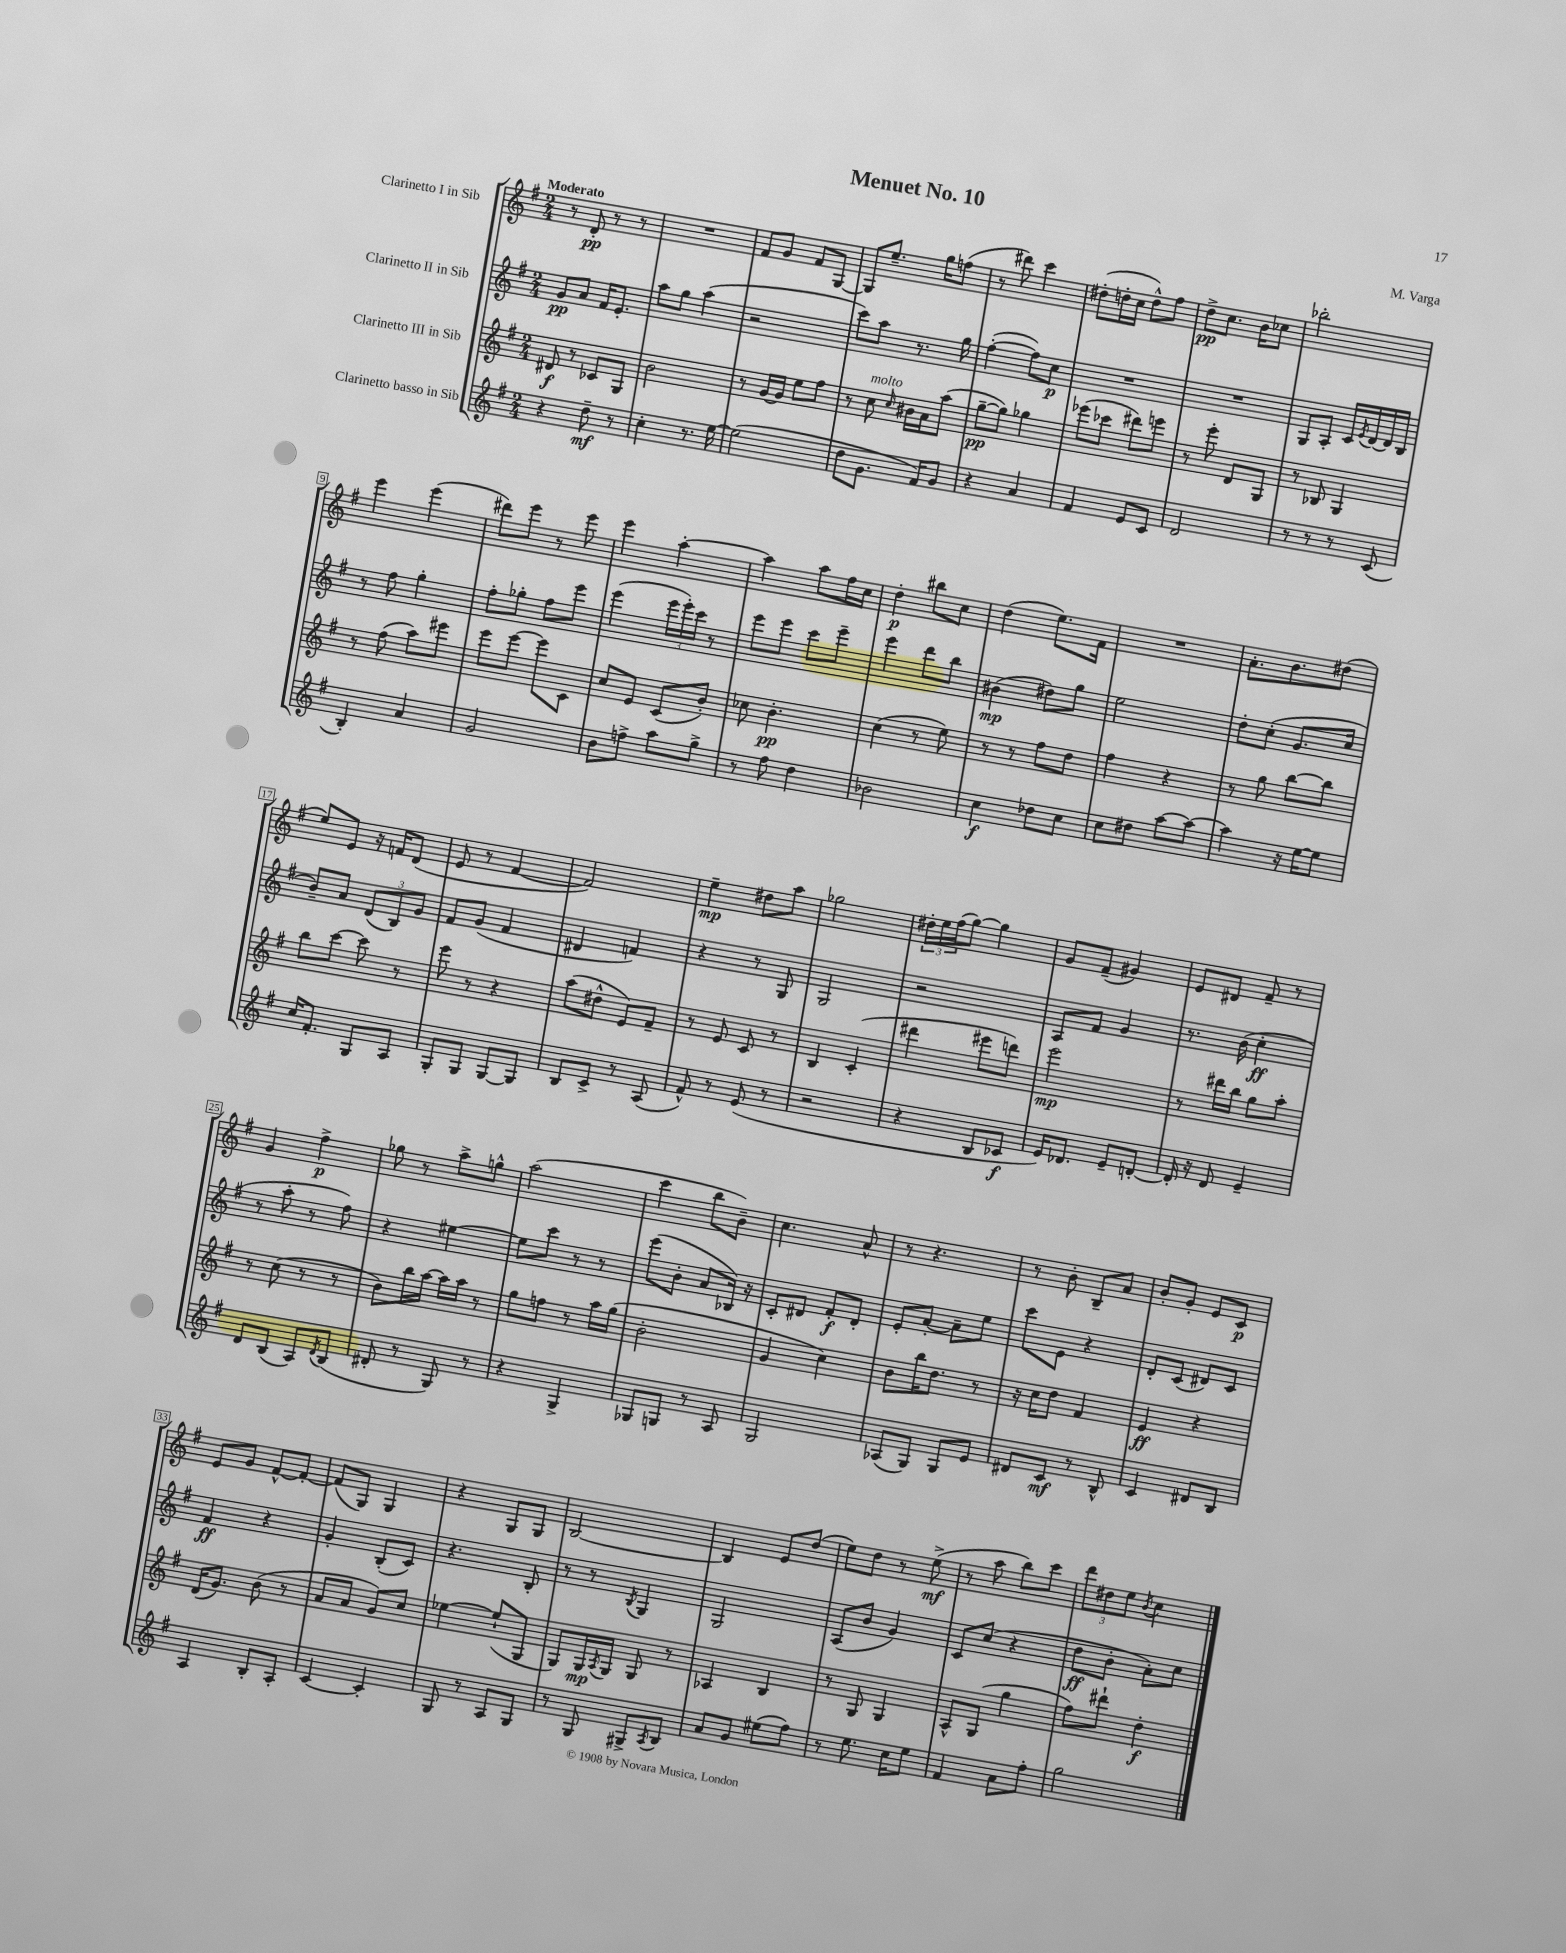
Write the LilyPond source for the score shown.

\header { title = "Menuet No. 10" composer = "M. Varga" }
<<
\new StaffGroup <<
\new Staff = "s0" \with { instrumentName = "Clarinetto I in Sib" } {
    \clef treble \key g \major \numericTimeSignature \time 2/4 \tempo "Moderato"
    r8 d'8-.\pp r8 r8 |
    R2 |
    fis'8 g'8 fis'8 g8~ |
    g8 e''8.-- g''16 f''8( |
    r8 dis'''8) c'''4 |
    dis''8-.( d''16-. c''16 d''8-^) fis''8 |
    d''8->\pp c''8. b'16 ces''8 |
    bes''2-. |
    e'''4 e'''4( |
    dis'''8) e'''8 r8 e'''8 |
    e'''4 a''4~-. |
    a''4 a''8 fis''16 c''16 |
    d''4-.\p bis''8 c''8 |
    d''4( e''8.) fis'16 |
    R2 |
    a'8.-. b'8. dis''8( |
    e''8) e'8 r16 f'16 d'8( |
    e'8 r8 fis'4~ |
    fis'2) |
    e''4--\mp dis''8 a''8 |
    ges''2 |
    \tuplet 3/2 { dis''16-. e''16 fis''16( } g''8~) g''4 |
    g'8 fis'8--( gis'4) |
    e'8 dis'8 fis'8-- r8 |
    g'4 fis''4->\p |
    ges''8 r8 a''8-> g''8-^ |
    a''2( |
    c'''4 b''8 b'8--) |
    c''4. a'8-^ |
    r8 r4. |
    r8 b'8-. b8-- a'8 |
    b'8-. g'8-. e'8 c'8\p |
    e'8 g'8 fis'8~-^ fis'8~-. |
    fis'8( g8) g4 |
    r4 g8 g8 |
    b2~ |
    b4 e'8 d''8( |
    e''8) d''8 r8 e''8->\mf( |
    r8 a''8 b''8) c'''8 |
    \tuplet 3/2 { d'''8 dis''8 e''8 } \acciaccatura { b'8 } c''4 \bar "|." |
}
\new Staff = "s1" \with { instrumentName = "Clarinetto II in Sib" } {
    \clef treble \key g \major \numericTimeSignature \time 2/4
    g'8\pp a'8 fis'16 e'8.-. |
    a''8 g''8 a''4( |
    r2 |
    c'''8) a''8 r8. g''16 |
    fis''4~-.( fis''8) c''8\p |
    R2 |
    R2 |
    g8 a8-. c'16 \acciaccatura { e'8 } d'16~ d'16 b16 |
    r8 fis''8 g''4-. |
    fis''8-. ges''8-. fis''8 e'''8 |
    e'''4( \tuplet 3/2 { e'''16 e'''16-.) c'''16 } r8 |
    e'''8 e'''8 c'''8 e'''8-- |
    e'''4 d'''8 b''8 |
    bis'4\mp( dis''8) g''8 |
    e''2 |
    d''8-. c''8-.( g'8. c''16 |
    b'8--) a'8 \tuplet 3/2 { d'8( b8) g'8 } |
    fis'8 g'8( fis'4 |
    dis'4 f'4) |
    r4 r8 g8 |
    g2 |
    r2 |
    a8 fis'8 g'4 |
    r8. b'16( c''4-.\ff |
    r8 a''8-. r8 fis''8) |
    r4 eis''4~ |
    eis''8 c'''8 r8 r8 |
    e'''8( b'8-. a'8 bes16) r16 |
    c'8-. dis'8 fis'8-.\f dis'8-. |
    e'8-. a'8~-. a'8-- e''8 |
    c'''8 e'8 r4 |
    d'8-. c'8( dis'8) c'8 |
    fis'4\ff r4 |
    g'4-. b8-.( c'8) |
    r4. b8-. |
    r8 r8 \acciaccatura { b8 } g4 |
    g2 |
    a8( b'8 g'4) |
    c'8 c''8( r4 |
    d''8\ff b'8-. a'8-.) c''8 \bar "|." |
}
\new Staff = "s2" \with { instrumentName = "Clarinetto III in Sib" } {
    \clef treble \key g \major \numericTimeSignature \time 2/4
    dis'8\f r8 ces'8 g8 |
    b'2 |
    r8 g'16~ g'16 e''8 fis''8 |
    r8 c''8^\markup { \italic "molto" } \grace { c''16 } bis'16 a'16 a''8( |
    g''8~--\pp g''8) ges''4 |
    ees'''8( ces'''8 dis'''8) e'''8 |
    r8 e'''8-. d'8 g8 |
    r8 bes8 g4 |
    r8 fis''8( a''8) eis'''8 |
    e'''8 e'''8~ e'''8 c'8 |
    c''8 e'8 c'8( b'8-.) |
    ces''8 b'4.-.\pp |
    c''4( r8 e''8) |
    r8 r8 fis''8 d''8 |
    fis''4 r4 |
    r8 g''8 b''8~ b''8 |
    b''8 c'''8~ c'''8 r8 |
    e'''8 r8 r4 |
    a''8( dis''8-^ e'8) fis'8-- |
    r8 e'8 c'8 r8 |
    b4 c'4-.( |
    dis'''4 eis'''8 d'''8) |
    e'''2\mp |
    r8 dis'''16 b''16 g''8 a''8-. |
    r8 c''8( r8 r8 |
    b'8) b''16 a''16~ a''16 a''16 r8 |
    g''8 f''8 r8 a''16 g''16( |
    b'2-. |
    g'4 c''4) |
    b'8 b''16 d''8. r8 |
    r16 c''16 d''8 fis'4 |
    e'4\ff r4 |
    d'16( g'8.) b'8( r8 |
    a'8 a'8 g'8) c''8 |
    ees''4~ ees''8-!( g8 |
    g8) g16\mp \acciaccatura { a8 } g16 g8 r8 |
    aes4 b4 |
    r8 g8 g4 |
    a8-^ g8( g''4 |
    fis''8) dis'''8-! d''4-.\f \bar "|." |
}
\new Staff = "s3" \with { instrumentName = "Clarinetto basso in Sib" } {
    \clef treble \key g \major \numericTimeSignature \time 2/4
    r4 d''8--\mf r8 |
    c''4-. r8. e''16~ |
    e''2( |
    d''8 g'8. fis'16) g'8 |
    r4 a'4 |
    fis'4 e'8 c'8 |
    d'2 |
    r8 r8 r8 c'8( |
    b4-.) a'4 |
    g'2 |
    b'8 f''8-> a''8 g''8-> |
    r8 fis''8 d''4 |
    bes'2 |
    c''4\f des''8 c''8 |
    c''8 dis''8 a''8~ a''8~ |
    a''4 r16 e''16~ e''8 |
    c''16 fis'8.-. g8 a8 |
    g8-. g8 g8~ g8 |
    b8 c'8-> r8 a8( |
    fis'8-^) r8 e'8( r8 |
    r2 |
    r4 b8 ces'8\f |
    e'16) des'8. e'8-- d'8~-. |
    d'16-. r16 d'8 e'4-- |
    d'8 b8( a8) \acciaccatura { d'8 } b8( |
    dis'8-. r8 g8) r8 |
    r4 g4-> |
    ges8 g8 r8 a8 |
    g2 |
    aes8( g8) g8 e'8 |
    dis'8 c'8\mf r8 b8-^ |
    c'4 dis'8 b8 |
    a4 b8-. a8-. |
    c'4~ c'4-. |
    g8 r8 a8 g8 |
    r8 g8 gis8-> \acciaccatura { a8 } b8 |
    a'8 g'8 eis''8( fis''8) |
    r8 e''8. c''16 e''8 |
    fis'4 a'8 fis''8-. |
    g''2 \bar "|." |
}
>>
>>
\layout { \context { \Score \override BarNumber.stencil = #(make-stencil-boxer 0.1 0.3 ly:text-interface::print) } }
